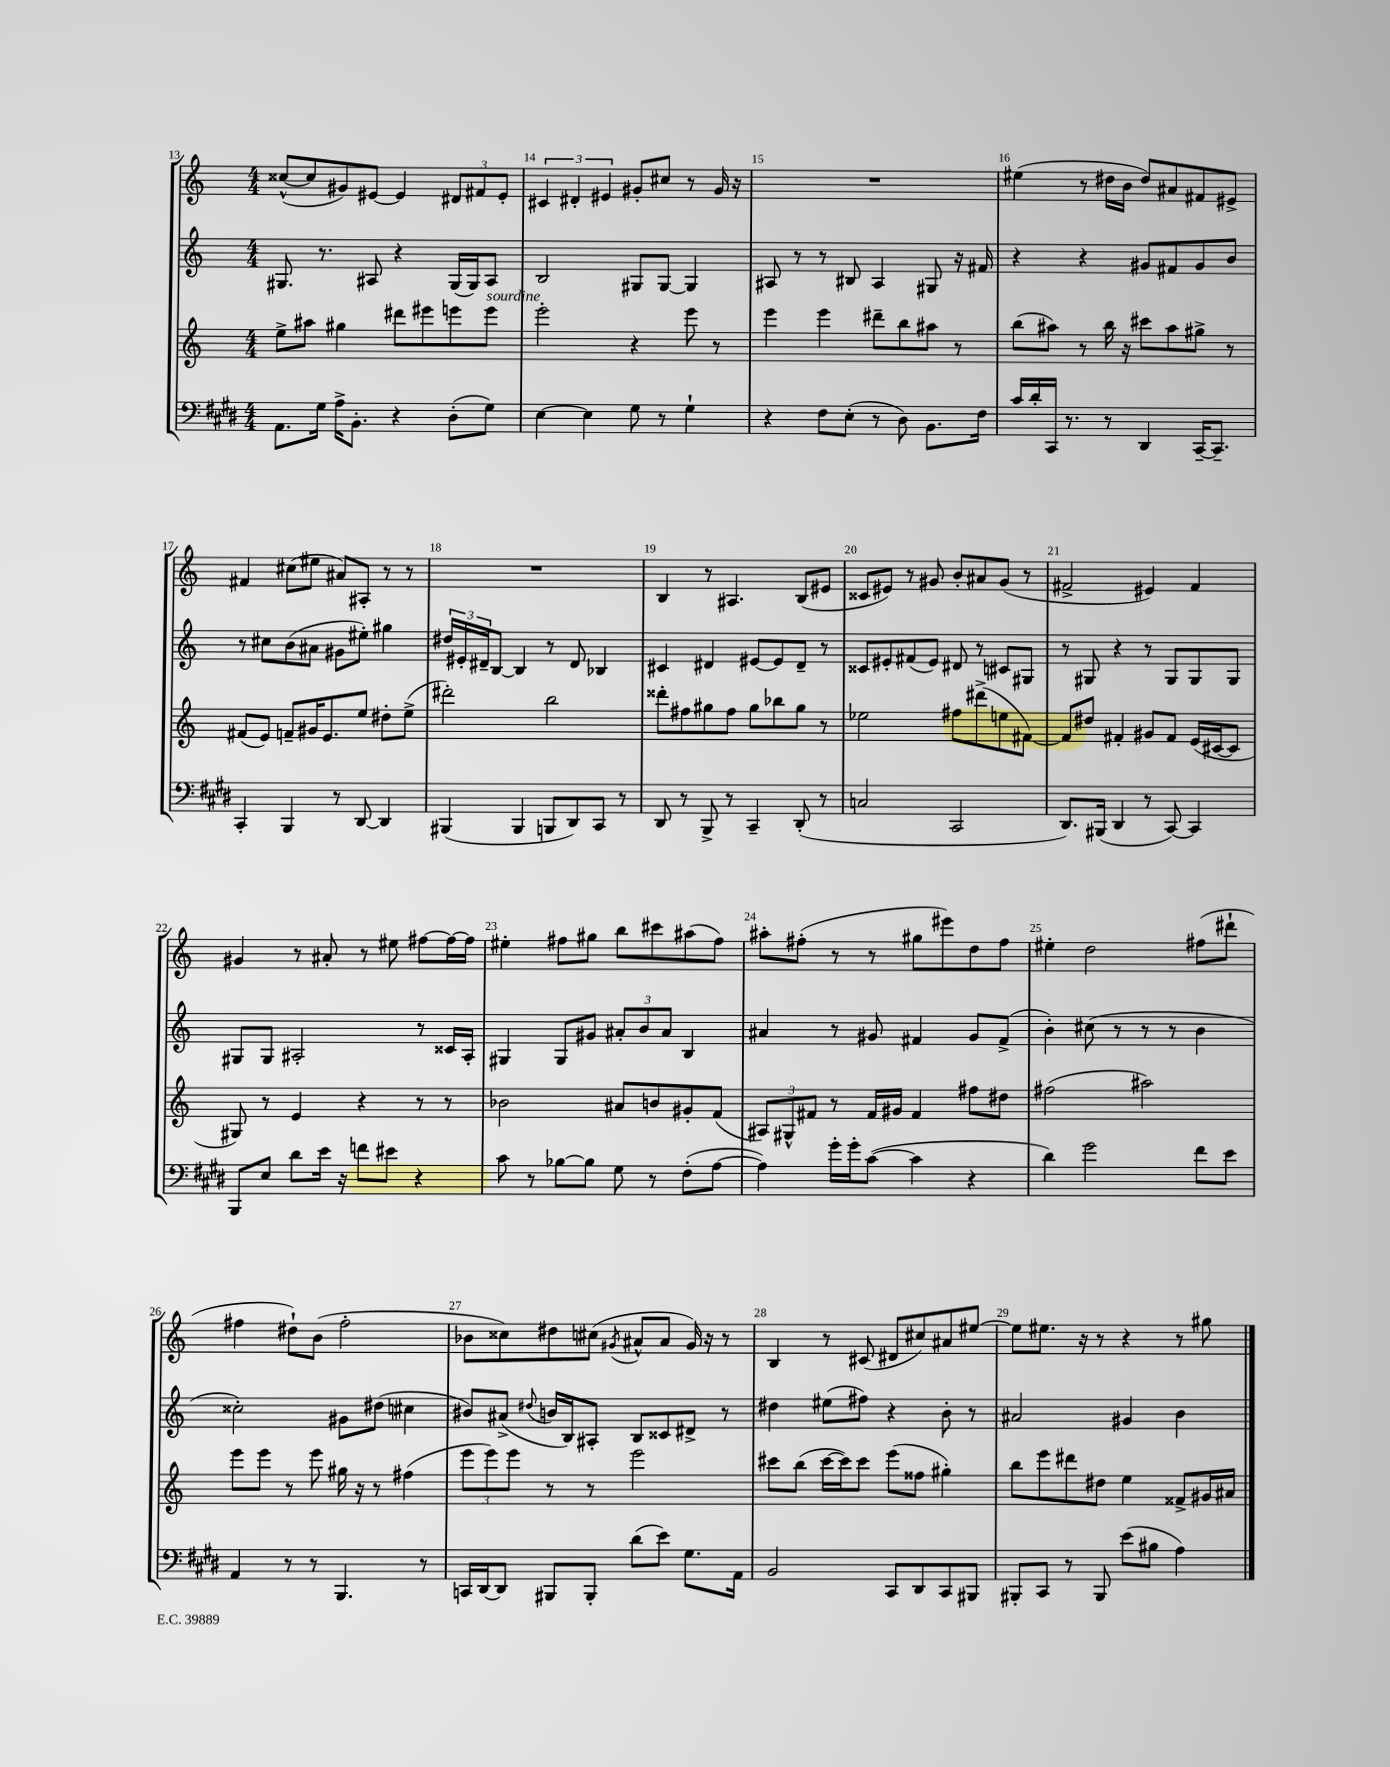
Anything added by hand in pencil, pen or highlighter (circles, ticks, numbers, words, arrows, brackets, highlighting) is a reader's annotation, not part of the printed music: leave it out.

**kern	**kern	**kern	**kern
*staff4	*staff3	*staff2	*staff1
*clefF4	*clefG2	*clefG2	*clefG2
*k[f#c#g#d#]	*k[]	*k[]	*k[]
*M4/4	*M4/4	*M4/4	*M4/4
8.AA	8ee^	8.G#	([8cc##^^
.	8aa#	.	8cc##]
16G#	.	8.r	.
16A^	4gg#	.	8g#)
8.BB'	.	.	.
.	.	8A#	[8e#
4r	8ddd#	4r	4e#]
.	8eee#	.	.
(8D#'	8eee	(16G#	12d#
.	.	16G#)	.
.	.	.	12f#
8G#)	8eee	8A#	.
.	.	.	12e#'
=	=	=	=
[4E	2eee'	2B	6c#
.	.	.	6d#'
4E]	.	.	.
.	.	.	6e#
8G#	4r	8G#	8g#'
8r	.	[8G#	8cc#
4G#`	8eee	4G#]	8r
.	8r	.	16g#
.	.	.	16r
=	=	=	=
4r	4eee	8A#	1r
.	.	8r	.
8F#	4eee	8r	.
(8E'	.	8B#	.
8r	8ddd#~	4A#	.
8D#)	8bb	.	.
8.BB	8aa#	8G#	.
.	8r	16r	.
16F#	.	16f#	.
=	=	=	=
16c#	(8bb	4r	(4ee#
16d#'	.	.	.
16CC#	8aa#)	.	.
8.r	.	.	.
.	8r	4r	8r
8r	16bb	.	16dd#
.	16r	.	16b
4DD#	8ccc#	8g#	8dd#)
.	8aa#	8f#	8a#
[16CC#~	8gg#^	8g#	8f#
8.CC#~]	.	.	.
.	8r	8b	8e#^
=	=	=	=
4CC#'	(8f#	8r	4f#
.	8e)	8cc#	.
4BBB	8f~	(8b	(8cc#
.	16g#	8a#	8ee#
.	8.e	.	.
8r	.	8g#	8a#)
[8DD#	8ee	8ee#')	8A#'
4DD#]	8dd#'	4gg#	8r
.	(8ee^	.	8r
=	=	=	=
(4BBB#	2ddd#')	24dd#	1r
.	.	24e#'	.
.	.	24d#~	.
.	.	[8B	.
4BBB#	.	4B]	.
8BBB	2bb	8r	.
8DD#)	.	8d#	.
8CC#	.	4B-	.
8r	.	.	.
=	=	=	=
8DD#	8ddd##'	4c#	4B
8r	8ff#	.	.
8BBB^	8gg#	4d#	8r
8r	8ff#	.	4.A#
4CC#~	8gg#	[8e#	.
.	8bb-	8e#]	.
(8DD#'	8gg#	8d#~	(8B
8r	8r	8r	8e#
=	=	=	=
2C	2ee-	8c##	8c##
.	.	8e#'	8e#)
.	.	(8f#	8r
.	.	8e#)	8g#
2CC#	8ff#	8d#	8b'
.	(8ddd#^	8r	8a#
.	8ee	8c#	(8g#
.	[8f#)	8G#	8r
=	=	=	=
8.DD#)	8f#]	8r	2f#^
.	8dd#	8G#	.
(16BBB#	.	.	.
4DD#	4f#'	4r	.
8r	8g#	8r	4e#)
[8CC#)	8f#	8G#	.
4CC#]	(16e	8G#	4f#
.	[16c#	.	.
.	8c#]	8G#	.
=	=	=	=
8BBB	8G#)	8G#	4g#
8E	8r	8G#	.
8d#	4e	2A#'	8r
16e	.	.	8a#'
16r	.	.	.
8f	4r	.	8r
8e#	.	.	8ee#
4r	8r	8r	[8ff#
.	8r	16c##	16ff#_
.	.	16A#'	16ff#]
=	=	=	=
8c#	2b-	4G#	4ee#'
8r	.	.	.
[8B-	.	8G#	8ff#
8B-]	.	8g#	8gg#
8G#	8a#	12a#'	8bb
.	.	12b	.
8r	8b	.	8ccc#
.	.	12a#	.
(8F#'	8g#'	4B	(8aa#
[8A	(8f	.	8ff#)
=	=	=	=
4A])	12A#)	4a#	8aa#'
.	12G#^^	.	.
.	.	.	(8ff#'
.	12f#	.	.
16g#'	8r	8r	8r
16g#'	.	.	.
([8c#	16f#	8g#	8r
.	16g#	.	.
4c#]	4f#	4f#	8gg#
.	.	.	8eee#)
4r	8ff#	8g#	8dd
.	8dd#	(8f#^	8ff#
=	=	=	=
4d#)	(2ff#	4b')	4ee#'
2g#	.	(8cc#	2dd
.	.	8r	.
.	2aa#)	8r	.
.	.	8r	.
8f#	.	4b	(8ff#
8e	.	.	8ddd#`
=	=	=	=
4AA	8eee	2cc##')	4ff#
.	8eee	.	.
8r	8r	.	8dd#`)
8r	8eee	.	(8b
4.BBB	16gg#	8g#	2ff#'
.	16r	.	.
.	8r	(8dd#	.
.	(4ff#	4cc#	.
8r	.	.	.
=	=	=	=
16CC	12eee	8b#)	8b-
[16DD#	.	.	.
.	12eee)	.	.
8DD#]	.	(8a#^	8cc##)
.	12eee	.	.
.	.	8qqdd#	.
8BBB#	8r	16b	8dd#
.	.	16B)	.
8BBB#'	8r	8A#'	(8cc#
.	.	.	8qg#
(8d#	2eee	8B	8a#^^
8e)	.	8c##	8a#
8.G#	.	8d#^	16g#)
.	.	.	16r
.	.	8r	8r
16AA	.	.	.
=	=	=	=
2BB	8ccc#	4dd#	4B
.	(8bb	.	.
.	[16ccc#	(8ee#	8r
.	16ccc#])	.	.
.	8ccc#	8ff#)	(8c#
8CC#	(8eee	4r	8d#
8DD#	8ff##	.	8cc#)
8CC#	4gg#')	8b'	8a#
8BBB#	.	8r	[8ee#
=	=	=	=
8BBB#'	8bb	2a#	8ee#]
8CC#	8eee	.	8.ee#
8r	8ddd#	.	.
.	.	.	16r
8BBB#	8dd#	.	8r
(8e	4ee	4g#	4r
8B#	.	.	.
4A)	8f##^	4b	8r
.	16g#	.	8gg#
.	16a#	.	.
==	==	==	==
*-	*-	*-	*-
